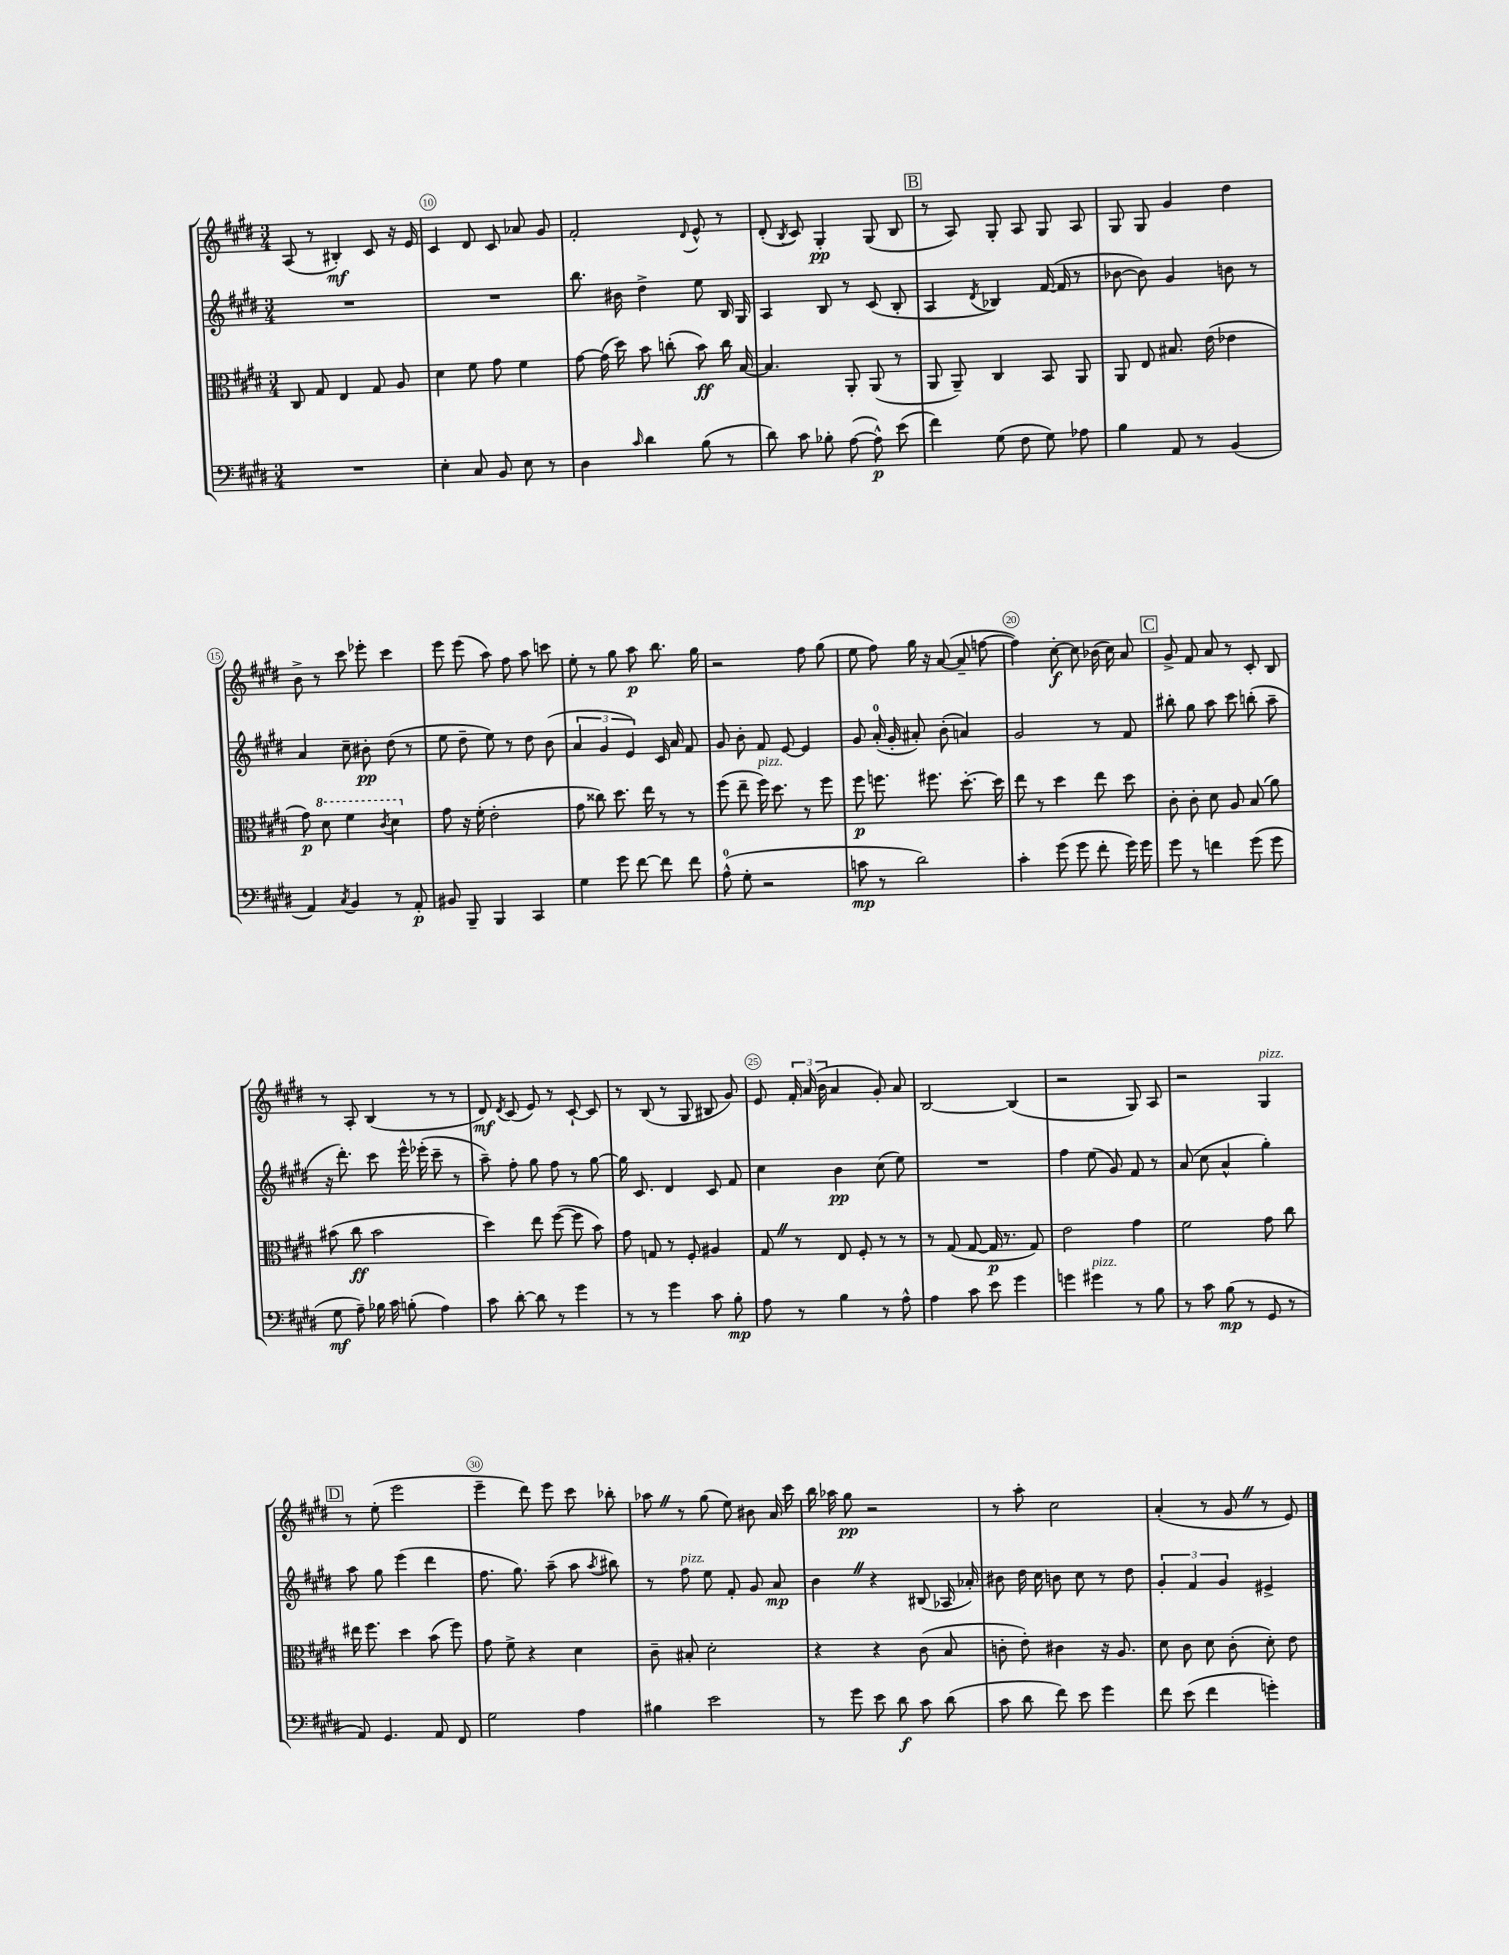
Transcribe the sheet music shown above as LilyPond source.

<<
\new StaffGroup <<
\new Staff = "s0" {
    \clef treble \key e \major \numericTimeSignature \time 3/4
    \autoBeamOff a8( r8 bis4-.\mf) cis'8 r16 e'16 |
    cis'4 dis'8 cis'8 aes'8 gis'8 |
    fis'2-. \appoggiatura { dis'8 } e'8-^ r8 |
    dis'8-.( \acciaccatura { b8 } cis'8) gis4-.\pp gis8( b8 |
    \mark \markup { \box "B" } r8 a8) gis8-. a8 gis8 a8 |
    gis8 gis8 gis'4 dis''4 |
    b'8-> r8 cis'''8 ees'''8-. cis'''4 |
    e'''8 e'''8( a''8) fis''8 a''8 c'''8 |
    e''8-. r8 gis''8 a''8\p b''8. gis''16 |
    r2 fis''8 gis''8( |
    e''8 fis''8) gis''16 r16 a'8~( a'8-- f''8~ |
    f''4) cis''8~-.\f cis''8 bes'16( cis''16) a'8 |
    \mark \markup { \box "C" } gis'8-> fis'8 a'8 r8 cis'8-. b8 |
    r8 a8-. b4( r8 r8 |
    dis'8\mf) \acciaccatura { dis'8 } cis'8( e'8) r8 cis'8~-! cis'8 |
    r8 b8( r8 gis8 bis8 gis'8) |
    e'8 \tuplet 3/2 { fis'16-. a'16( b'16 } a'4 gis'8-.) a'8 |
    b2~ b4( |
    r2 gis8) a8 |
    r2 gis4^\markup { \italic "pizz." } |
    \mark \markup { \box "D" } r8 e''8-.( e'''2 |
    e'''4-- dis'''8) e'''8 cis'''8 bes''8-. |
    aes''8 \once \override BreathingSign.text = \markup { \musicglyph "scripts.caesura.straight" } \breathe r8 gis''8( e''8) bis'8 a'16 cis'''16 |
    b''16 aes''16 gis''8\pp r2 |
    r8 a''8-. cis''2 |
    a'4-.( r8 gis'8 \once \override BreathingSign.text = \markup { \musicglyph "scripts.caesura.straight" } \breathe r8 e'8) \bar "|." |
}
\new Staff = "s1" {
    \clef treble \key e \major \numericTimeSignature \time 3/4
    \autoBeamOff R2. |
    R2. |
    b''8. bis'16 dis''4-> e''8 b16 gis16 |
    a4 b8 r8 cis'8( b8-. |
    \mark \markup { \box "B" } a4 \acciaccatura { dis'8 } bes4) fis'16~( fis'16 r8 |
    bes'8~ bes'8) gis'4 b'8 r8 |
    a'4 cis''8-- bis'8-.\pp dis''8( r8 |
    e''8 dis''8-- e''8) r8 dis''8 b'8( |
    \tuplet 3/2 { a'4 gis'4 e'4) } cis'16 a'16 fis'8 |
    gis'8 b'8-. fis'8 e'8~ e'4 |
    gis'8 a'16-0-.( gis'16-. ais'8-.) b'8-.( a'4) |
    gis'2 r8 fis'8 |
    \mark \markup { \box "C" } bis''8-. gis''8 a''8 cis'''8 b''8-.( a''8-- |
    r16 dis'''8.-.) cis'''8 e'''16-^ ees'''16-.( cis'''8-- r8 |
    a''8--) fis''8-. gis''8 fis''8 r8 gis''8~ |
    gis''16 cis'8. dis'4 cis'8 fis'8 |
    cis''4 b'4\pp cis''8( e''8) |
    R2. |
    fis''4 e''8( gis'8) fis'8 r8 |
    a'8( cis''8 a'4-^ gis''4-.) |
    \mark \markup { \box "D" } a''8 gis''8 e'''4( dis'''4 |
    fis''8. gis''8.) a''8--( a''8 \acciaccatura { a''8 } bis''8) |
    r8 fis''8^\markup { \italic "pizz." } e''8 fis'8-. gis'8 a'8\mp |
    b'4 \once \override BreathingSign.text = \markup { \musicglyph "scripts.caesura.straight" } \breathe r4 bis8( aes16 aes'16-.) |
    bis'8 dis''16 cis''16 b'8 cis''8 r8 dis''8 |
    \tuplet 3/2 { gis'4-. fis'4 gis'4 } eis'4-> \bar "|." |
}
\new Staff = "s2" {
    \clef alto \key e \major \numericTimeSignature \time 3/4
    \autoBeamOff cis8 gis8 e4 gis8 a8 |
    dis'4 fis'8 gis'8 fis'4 |
    gis'8~ gis'16( dis''16) b'8 c''8-.( b'8\ff) c''16 b16~ |
    b4. a,8-. a,8( r8 |
    \mark \markup { \box "B" } a,8 a,8--) cis4 b,8 a,8 |
    a,8 e8 bis8. e'16( ees'4 |
    gis'8\p) \ottava #1 dis''8 fis''4 \acciaccatura { cis''8 } dis''4 \ottava #0 |
    gis'8 r16 fis'16-.( e'2-. |
    gis'8 cisis''8) dis''8. e''16 r8 r8 |
    fis''8( e''8-- fis''16^\markup { \italic "pizz." }) dis''8. r8 fis''8 |
    fis''8\p f''8. fis''8. dis''8.~-. dis''16 |
    e''8 r8 dis''4 e''8 dis''8 |
    \mark \markup { \box "C" } cis'8-. cis'8-. dis'8 a8 b8( a'8) |
    bis'8( cis''8\ff bis'2 |
    dis''4) e''8 fis''8~( fis''8 b'8) |
    gis'8 g8 r8 fis8-. ais4 |
    gis8 \once \override BreathingSign.text = \markup { \musicglyph "scripts.caesura.straight" } \breathe r8 e8 fis8-. r8 r8 |
    r8 gis8( gis8~ gis16\p r8. gis8) |
    e'2 gis'4 |
    fis'2 gis'8 cis''8 |
    \mark \markup { \box "D" } eis''16 fis''8. dis''4 b'8( fis''8) |
    gis'8 fis'8-> r4 dis'4 |
    cis'8-- bis8-. dis'2-. |
    r4 r4 cis'8( b8 |
    c'8-. e'8-.) cis'4 r16 a8. |
    dis'8 cis'8 dis'8 cis'8-.( dis'8-.) e'8 \bar "|." |
}
\new Staff = "s3" {
    \clef bass \key e \major \numericTimeSignature \time 3/4
    \autoBeamOff R2. |
    e4-. cis8 b,8 e8 r8 |
    dis4 \grace { cis'16 } dis'4 b8( r8 |
    dis'8) cis'8 bes8-. a8~( a8-^\p) e'8( |
    \mark \markup { \box "B" } fis'4) gis8( fis8 gis8) aes8 |
    b4 a,8 r8 b,4( |
    a,4) \acciaccatura { cis8 } b,4 r8 a,8-.\p |
    bis,8 b,,8-- b,,4 cis,4 |
    gis4 gis'8 fis'8~ fis'8 fis'8 |
    a8-0-^( gis8-. r2 |
    c'8\mp r8 dis'2) |
    cis'4-. gis'8( gis'8 fis'8-. gis'16) gis'16 |
    \mark \markup { \box "C" } gis'8 r8 f'4 gis'8( gis'8 |
    gis8\mf a8--) bes16 cis'16 b8-.( a4) |
    cis'8 dis'8~-. dis'8 r8 gis'4 |
    r8 r8 gis'4 cis'8 b8-.\mp |
    a8 r8 b4 r8 a8-^ |
    a4 cis'8 e'8 gis'4 |
    g'4 gis'4^\markup { \italic "pizz." } r8 b8 |
    r8 cis'8 b8\mp( r8 gis,8 r8 |
    \mark \markup { \box "D" } a,8) gis,4. a,8 fis,8 |
    gis2 a4 |
    bis4 e'2 |
    r8 gis'8 e'8 dis'8\f cis'8 dis'8( |
    cis'8 dis'8 fis'8) e'8 gis'4 |
    fis'8 e'8( fis'4 g'4-.) \bar "|." |
}
>>
>>
\layout { \context { \Score currentBarNumber = #9 \override BarNumber.break-visibility = ##(#f #t #t) barNumberVisibility = #(every-nth-bar-number-visible 5) \override BarNumber.stencil = #(make-stencil-circler 0.1 0.3 ly:text-interface::print) } }
